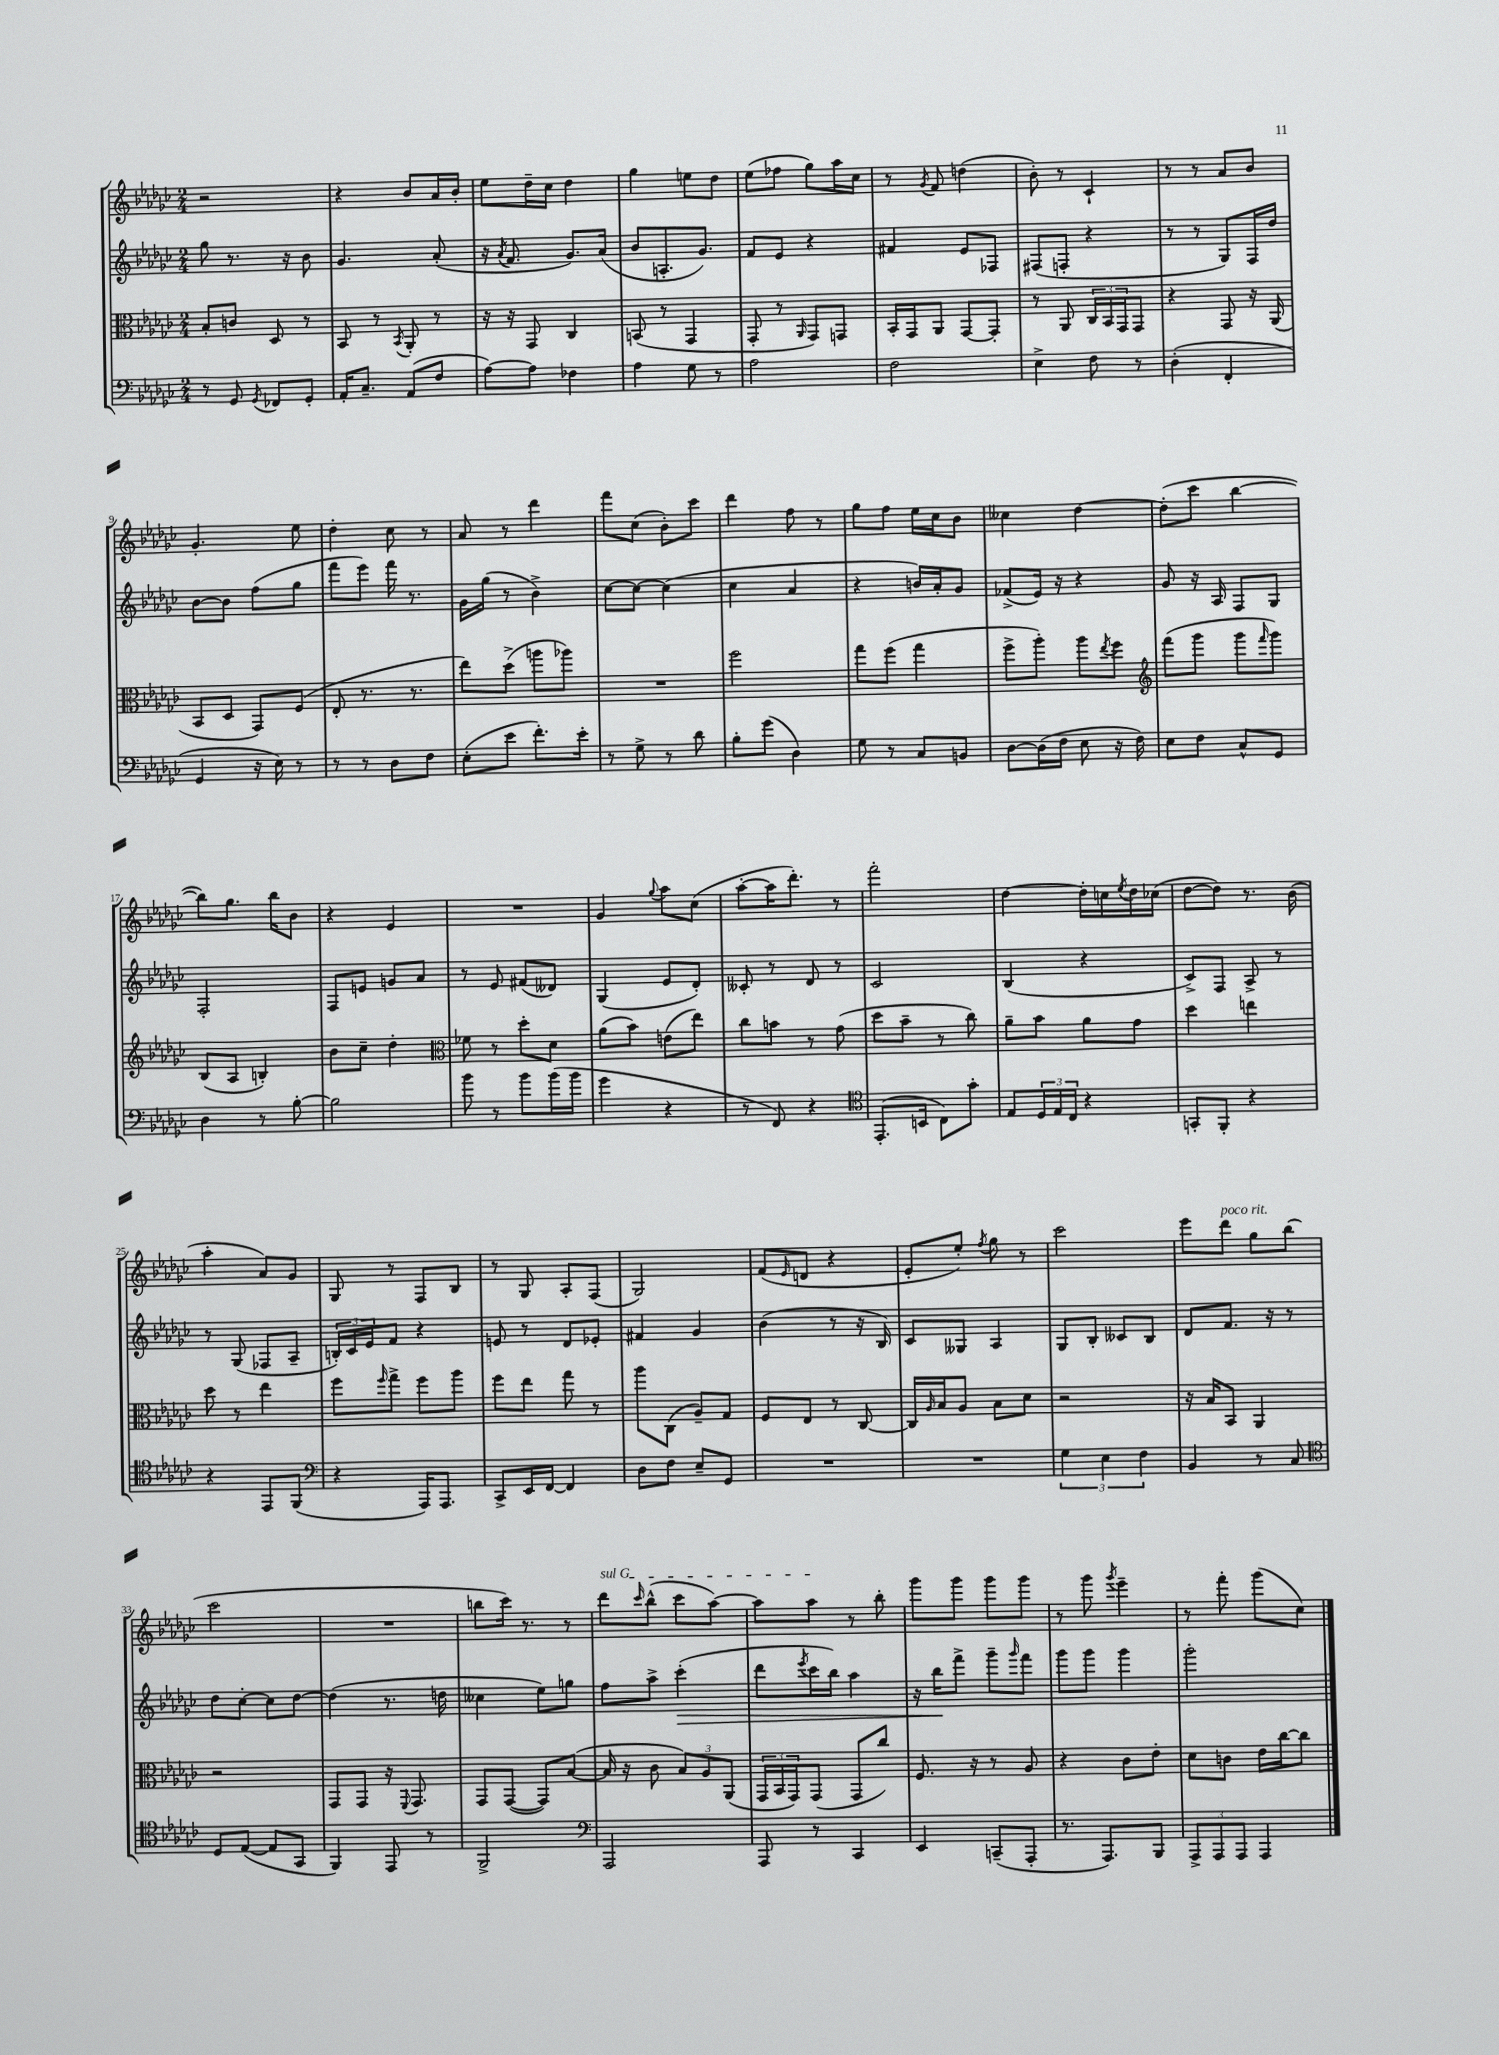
<<
\new StaffGroup <<
\new Staff = "s0" {
    \clef treble \key ges \major \numericTimeSignature \time 2/4
    r2 |
    r4 bes'8 aes'16 bes'16-. |
    ees''8 des''16-- ces''16 des''4 |
    ges''4 e''8 des''8 |
    ees''8( fes''8 ges''8) aes''16 ces''16 |
    r8 \acciaccatura { ges'8 } f'8 d''4( |
    bes'8-.) r8 ces'4-! |
    r8 r8 aes'8 bes'8 |
    ges'4.-. ees''8 |
    des''4-. ces''8 r8 |
    aes'8 r8 des'''4 |
    f'''8 ces''8( bes'8-.) ces'''8 |
    des'''4 f''8 r8 |
    ges''8 f''8 ees''16 ces''16 bes'8 |
    ceses''4 des''4~ |
    des''8-.( ces'''8 bes''4~ |
    bes''8) ges''8. bes''16 bes'8 |
    r4 ees'4 |
    R2 |
    ges'4 \appoggiatura { ges''8 } aes''8 ces''8( |
    aes''8~-. aes''16 des'''8.-.) r8 |
    f'''2-. |
    des''4~ des''16-. c''16 \acciaccatura { ees''8 } des''16 ces''16( |
    des''8~ des''8) r8. bes'16( |
    aes''4-. aes'8) ges'8 |
    ges8 r8 f8 bes8 |
    r8 ges8 aes8-. f8( |
    ges2) |
    f'8( \grace { ees'16 } d'8 r4 |
    ees'8-. ees''8-.) \acciaccatura { f''8 } ges''8 r8 |
    ces'''2 |
    ees'''8 des'''8^\markup { \italic "poco rit." } ges''8 bes''8( |
    ces'''2 |
    R2 |
    b''8 ces'''16) r8. r8 |
    \once \override TextSpanner.bound-details.left.text = \markup { \italic "sul G" } des'''8\startTextSpan \grace { ces'''16 } bes''8-^( ces'''8 aes''8~) |
    aes''8 aes''8\stopTextSpan r8 bes''8-. |
    ges'''8 ges'''8 ges'''8 ges'''8 |
    r8 ges'''8 \acciaccatura { ges'''8 } ees'''4-- |
    r8 f'''8-. ges'''8( ces''8) \bar "|." |
}
\new Staff = "s1" {
    \clef treble \key ges \major \numericTimeSignature \time 2/4
    ges''8 r8. r16 bes'8 |
    ges'4. aes'8-.( |
    r16 \acciaccatura { aes'8 } f'8. ges'8.) aes'16( |
    bes'8 a8.-. ges'8.) |
    f'8 ees'8 r4 |
    fis'4 ees'8 fes8 |
    fis8( f8-. r4 |
    r8 r8 ges8) f16 des''16 |
    bes'8~ bes'8 f''8( ges''8 |
    f'''8 ees'''8) f'''16 r8. |
    ges'16 ges''16( r8 bes'4->) |
    ces''8~ ces''8~ ces''4( |
    ces''4 aes'4 |
    r4 b'16) aes'16-. ges'8 |
    fes'8->( ees'16) r16 r4 |
    ges'8 r16 aes16 f8 ges8 |
    f2-. |
    f8 e'8 g'8 aes'8 |
    r8 ees'8 fis'8( deses'8) |
    ges4( ees'8 des'8-.) |
    ceses'8-. r8 des'8 r8 |
    ces'2 |
    bes4( r4 |
    ces'8->) f8 aes8-> r8 |
    r8 ges8( fes8 aes8-- |
    \tuplet 3/2 { b16-.) ces'16 ees'16 } f'8 r4 |
    e'8 r8 des'8 ees'8-. |
    fis'4 ges'4 |
    bes'4( r8 r16 bes16) |
    ces'8 geses8 aes4 |
    ges8 bes8-. ceses'8 bes8 |
    des'8 f'8. r16 r8 |
    des''8 ces''8~-. ces''8 des''8~ |
    des''4( r8. d''16 |
    ceses''4 ees''8) g''8 |
    f''8 aes''8-> ces'''4-.\>( |
    des'''8 \acciaccatura { ees'''8 } ces'''16 bes''16) aes''4 |
    r16 bes''16\! f'''8-> ges'''8-- \grace { ges'''16 } f'''8 |
    ges'''8 ges'''8 ges'''4 |
    ges'''2-. \bar "|." |
}
\new Staff = "s2" {
    \clef alto \key ges \major \numericTimeSignature \time 2/4
    bes8-. c'8 des8 r8 |
    bes,8 r8 \acciaccatura { bes,8 } aes,8-. r8 |
    r16 r16 ges,8 ces4 |
    b,8( r8 ges,4 |
    ges,8-. r8 \grace { aes,16 } ges,8) g,8 |
    bes,16-. ges,16 aes,8 ges,8~ ges,8-. |
    r8 aes,8 \tuplet 3/2 { ces16 bes,16 ges,16 } ges,8 |
    r4 ges,8 r16 aes,16( |
    bes,8 des8 ges,8) f8( |
    ees8-. r8. r8. |
    ees''8) des''8->( a''8 aes''8) |
    R2 |
    f''2 |
    ges''8 f''8( ges''4 |
    f''8-> aes''8-.) aes''8 \acciaccatura { ees''8 } f''8 |
    \clef treble f'''8( ges'''8 ges'''8 \grace { f'''16 } ges'''8) |
    bes8( aes8 b4-.) |
    bes'8 ces''8-- des''4-. |
    \clef alto fes'8 r8 des''8-. des'8 |
    aes'8( bes'8) e'8( ees''8) |
    ces''8 b'8 r8 ges'8( |
    des''8 bes'8-- r8 ces''8) |
    aes'8-- bes'8 aes'8 ges'8 |
    des''4 e''4 |
    des''8 r8 ees''4 |
    f''8 \grace { f''16 } ges''8-> f''8 aes''8 |
    f''8 ees''8 ges''8 r8 |
    aes''8 ces8( aes8--) ges8 |
    f8 ees8 r8 ces8~ |
    ces16 \grace { aes16 } bes16 aes8 bes8 des'8 |
    r2 |
    r16 bes16 bes,8 aes,4 |
    r2 |
    ges,8 ges,8 r16 \appoggiatura { f,8 } ges,8. |
    ges,8 ges,8~( ges,8) bes8~( |
    bes16 r16 ces'8 \tuplet 3/2 { bes8) aes8 aes,8( } |
    \tuplet 3/2 { ges,16 bes,16 ges,16) } ges,8( ges,8 ces''8) |
    f8. r16 r8 aes8 |
    r4 ces'8 ees'8-. |
    des'8 c'8 ees'16 ces''16~ ces''8 \bar "|." |
}
\new Staff = "s3" {
    \clef bass \key ges \major \numericTimeSignature \time 2/4
    r8 ges,8 \acciaccatura { ges,8 } fes,8 ges,8-. |
    aes,16-. ces8.-- aes,8( f8 |
    aes8~) aes8 fes4 |
    aes4 ges8 r8 |
    aes2 |
    f2 |
    ees4-> f8 r8 |
    des4-.( f,4-. |
    ges,4 r16 ees16) r8 |
    r8 r8 des8 f8 |
    ees8-.( ees'8 f'8.-.) ees'16-. |
    r8 ges8-> r8 des'8 |
    bes8-. ges'8( des4) |
    ges8 r8 ces8 b,8 |
    des8~ des16( f16 ees8 r16 f16) |
    ees8 f8 ces8-^ ges,8 |
    des4 r8 bes8~-. |
    bes2 |
    bes'8 r8 bes'8 bes'16( bes'16 |
    ges'4 r4 |
    r8 f,8) r4 |
    \clef tenor ees,8.-.( b,16 ces8) ges'8-. |
    ees8 \tuplet 3/2 { des16 ees16 ces16 } r4 |
    g,8-. f,8-. r4 |
    r4 ees,8 f,8( |
    \clef bass r4 aes,,16) aes,,8. |
    ces,8-> ees,16 f,16~ f,4 |
    des8 f8 ees8-- ges,8 |
    R2 |
    R2 |
    \tuplet 3/2 { ges4 ees4 f4 } |
    bes,4 r8 ces8 |
    \clef tenor des8 ees8~( ees8 ges,8 |
    f,4) ees,8 r8 |
    f,2-> |
    \clef bass aes,,2 |
    aes,,8 r8 ces,4 |
    ees,4 c,8--( aes,,8-. |
    r8. aes,,8.) bes,,8 |
    \tuplet 3/2 { aes,,8-> aes,,8 aes,,8 } aes,,4 \bar "|." |
}
>>
>>
